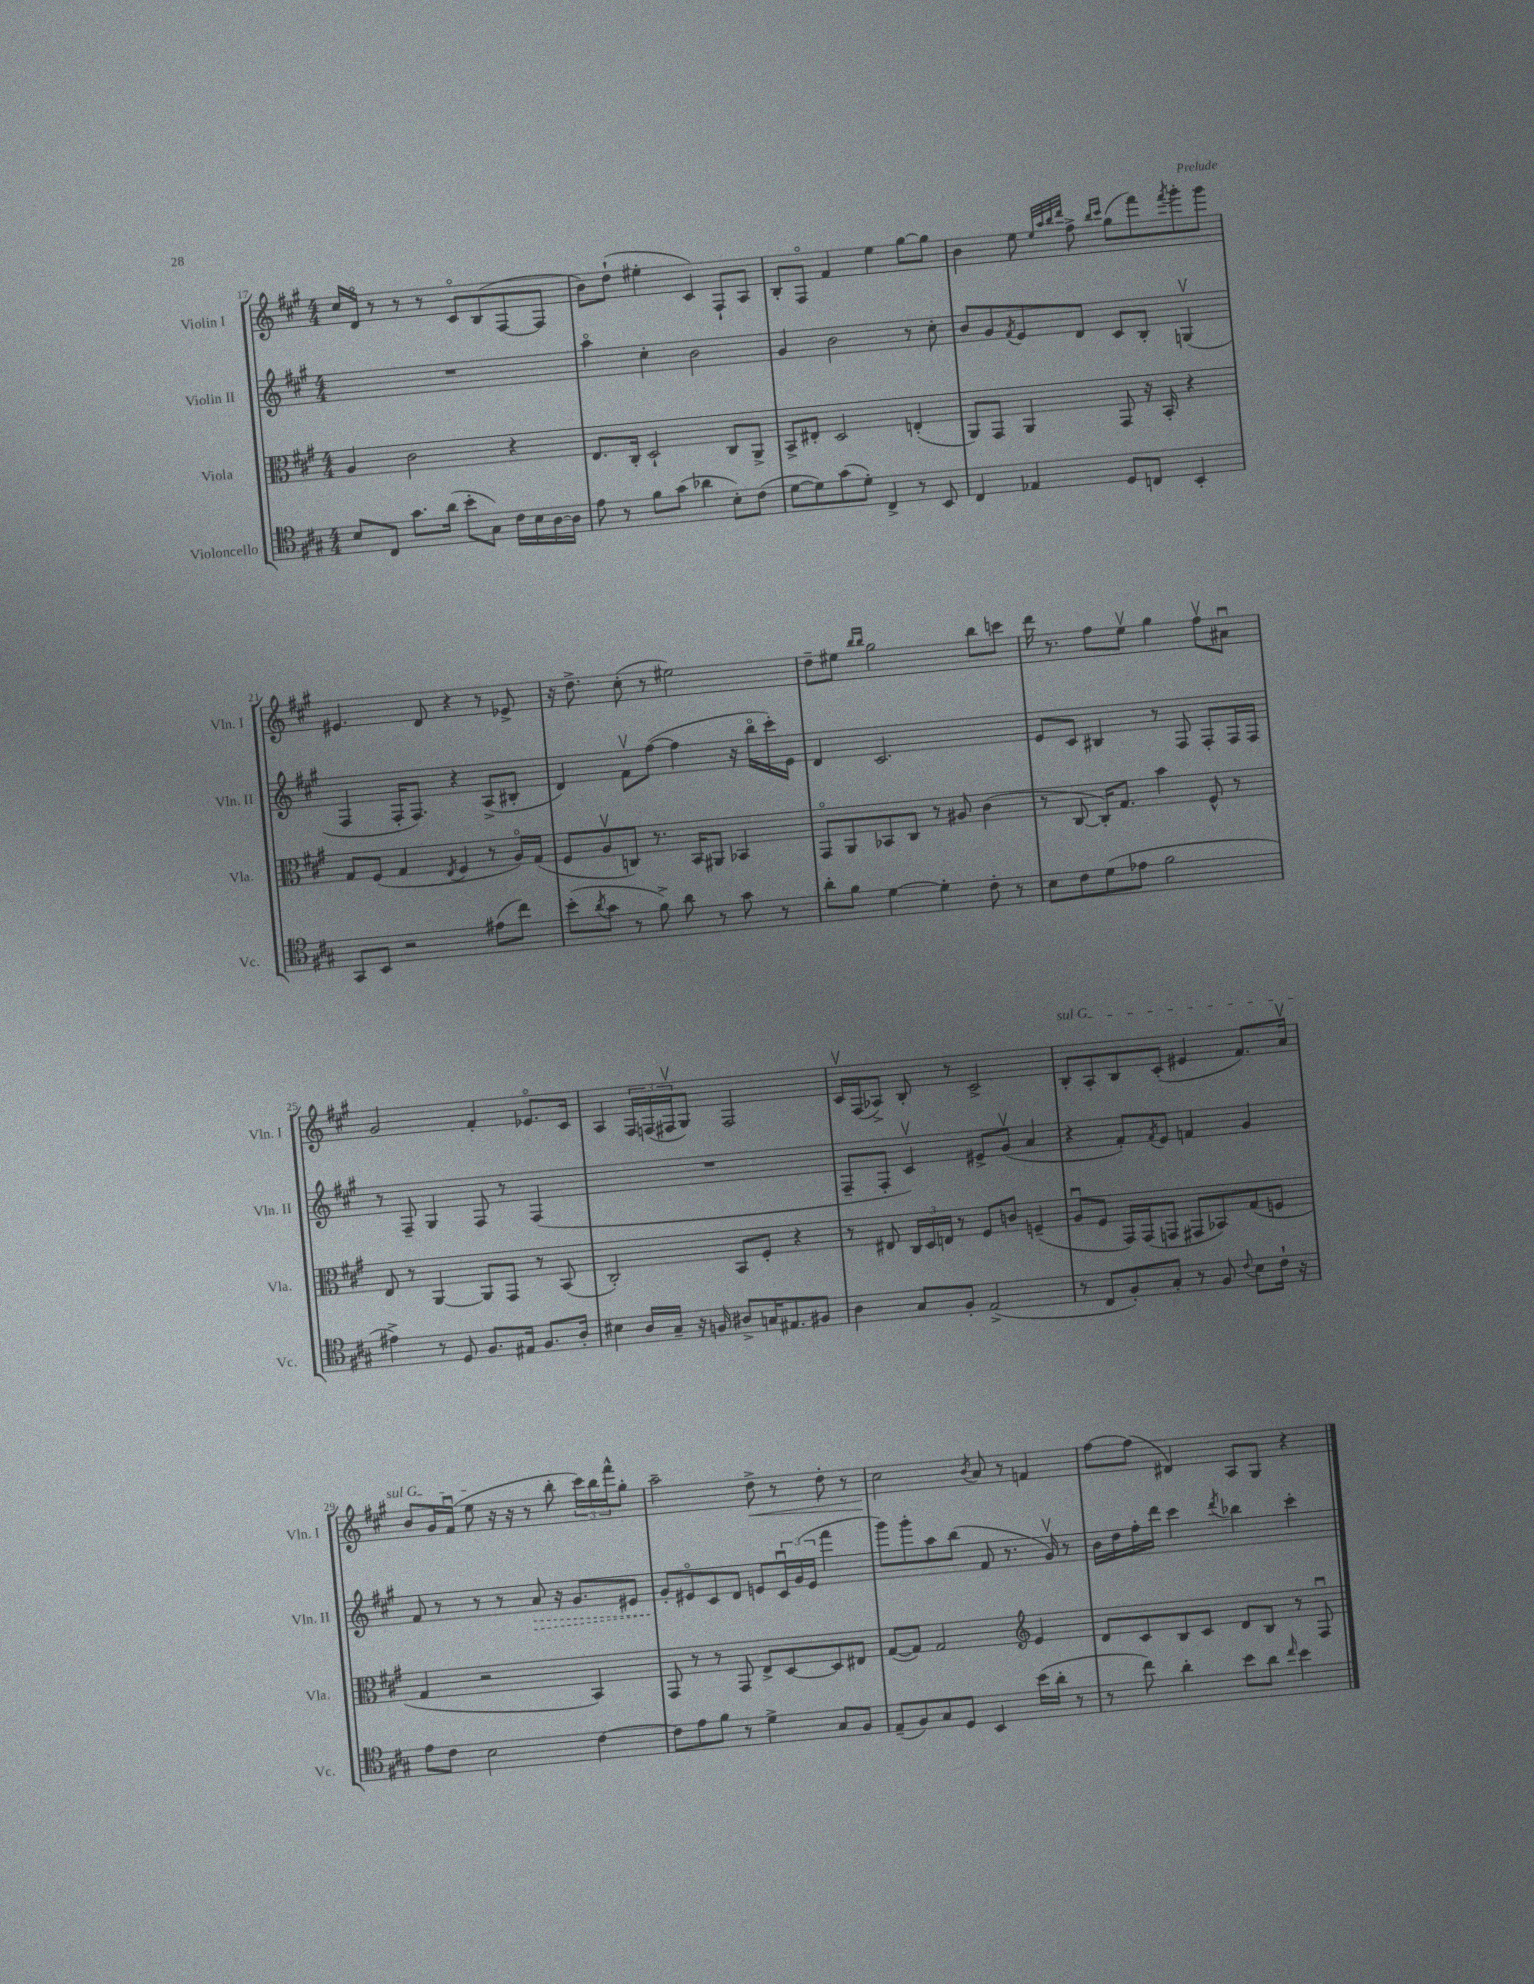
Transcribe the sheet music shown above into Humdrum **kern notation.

**kern	**kern	**kern	**kern
*staff4	*staff3	*staff2	*staff1
*clefC4	*clefC3	*clefG2	*clefG2
*k[f#c#g#]	*k[f#c#g#]	*k[f#c#g#]	*k[f#c#g#]
*M4/4	*M4/4	*M4/4	*M4/4
8B	4A	1r	16cc#
.	.	.	16do
8C#	.	.	8r
8.g#	2c#	.	8r
.	.	.	8r
(16a	.	.	.
8b'	.	.	8c#o
8G#)	.	.	(8B
16c#	4r	.	[8F#
16B	.	.	.
[16A	.	.	8F#]
16A]	.	.	.
=	=	=	=
8e	8.E	4aao	8b)
8r	.	.	(8dd`
.	16C#'	.	.
8f#	2D`	4cc#'	4ee#'
(8g#	.	.	.
4a-	.	2b	4c#)
8B')	8C#	.	8F#`
(8c#	8AA^	.	8A
=	=	=	=
[8d	8BB^	4g#	8B'
8d])	8E#'	.	8F#o
(8g#	2D	2b	4f#
8d')	.	.	.
4C#^	.	.	4ee
8r	(4E'	8r	[8gg#
8BB	.	8cc#'	8gg#]
=	=	=	=
4C#	8AA)	8b	4b
.	8GG#	8g#	.
.	.	8qf#	.
4E-	4AA	8e	8ee
.	.	.	32qqee
.	.	.	32qqaa
.	.	.	32qqbb
.	.	.	32qqddd
.	.	8d	8ff#^
.	.	.	16qqbb
.	.	.	16qqccc#
8D	8GG#	8c#	(8gg#
8C	16r	8B'	8fff#)
.	16BB'	.	.
.	.	.	8qfff#
4BB'	4r	(4Gv	8ggg#'
.	.	.	8ggg#
=	=	=	=
8GG#	8G#	4F#	4.e#
8BB	(8F#	.	.
2r	4G#	16F#'	.
.	.	8.F#)	.
.	.	.	8d
.	8qE	.	.
.	4F#	4r	4r
(8e#	8r	(8A^	8r
8cc#)	16Ao)	8B#'	8e-^
.	(16G#	.	.
=	=	=	=
(8b'	8F#	4d)	16r
.	.	.	8.dd^
8qa	.	.	.
8g#	8Av	.	.
8r	8C)	8f#v	(8cc#'
8f#^)	8.r	([8ff#	8r
8a	.	4ff#]	2ee#)
.	16BB	.	.
8r	8AA#	.	.
8g#	4BB-	16r	.
.	.	16bbo	.
8r	.	16ccc#')	.
.	.	16e	.
=	=	=	=
8a'	8GG#o	4d	8dd~
8f#	8AA	.	8ee#
.	.	.	16qqbb
.	.	.	16qqbb
[4d	8BB-	2.c#	2gg#
.	8C#	.	.
4d']	8r	.	.
.	8A#	.	.
8c#'	(4c#	.	8bb
8r	.	.	8ccc
=	=	=	=
8B	8r	8e	16ddd
.	.	.	8.r
8c#	[8C#	8c#	.
(8d	16C#'])	4B#	8ff#
.	8.G#	.	.
8e-	.	.	8eev
2f#	4b	8r	4gg#
.	.	8F#	.
.	8F#^^	8F#'	8ff#v
.	8r	16F#	8a#u
.	.	16F#	.
=	=	=	=
4e#^)	8E	8r	2g#
.	8r	8F#~	.
8r	[4AA	4G#	.
8D	.	.	.
8.F#	8AA]	8F#	4f#'
.	8GG#	8r	.
16E#	.	.	.
8.F#	8r	(4F#	8.e-o
.	(8BB	.	.
16A'	.	.	16c#
=	=	=	=
4B#	2C#')	1r	4A
16A	.	.	24F#
.	.	.	(24F
16G#~	.	.	.
.	.	.	24F#v
16r	.	.	8G#)
16F	.	.	.
8A#^	8BB	.	2F#
16G	8F#'	.	.
8.E#	.	.	.
.	4r	.	.
8F#	.	.	.
=	=	=	=
4A	8r	8F#~	16c#v
.	.	.	(16F#
.	8E#	8F#'	8A-^)
8G#	24C#	4c#v)	8B'
.	24D	.	.
.	24E	.	.
8F#'	8r	.	8r
(2E^	8F#	8e#^	2c#^
.	8c	(8g#v	.
.	(4F~	4a	.
=	=	=	=
8r	8Au	4r	8B'
8C#	8F#	.	8A'
8F#')	16GG#)	8f#')	8B
.	(16GG#	.	.
.	.	8qf#	.
8G#'	8GG	8e	(8c#'
8r	8GG#	4f	4e#
8F#	8BB-)	.	.
8qqc#	.	.	.
8B	(8G#	4g#	8.f#)
16c#`	8F	.	.
16r	.	.	16av
=	=	=	=
8e	4G#	8f#	8b
8c#	.	8r	16g#
.	.	.	(16f#u
2B	2r	8r	8ee
.	.	8r	16r
.	.	.	16r
.	.	8a	8r
.	.	16r	8bb'
.	.	8.g#	.
[4c#	4BB)	.	24ccc#)
.	.	.	24bb
.	.	.	24fff#^^
.	.	8e#	8gg#'
=	=	=	=
8c#]	8GG#	8g#'	2aa~
8e	8r	8e#o	.
8f#	8r	8c#	.
8r	8GG#	8d	.
4d^	8E^	8e	8dd^
.	[8D	24c#u	8r
.	.	(24g#	.
.	.	24e	.
8G#	8D]	4fff#	8dd'
8F#	8E#	.	8r
=	=	=	=
(8E~	([8G#	8ggg#)	2cc#
8F#)	8G#])	8ggg#'	.
8G#	2G#	8aa	.
8D	.	(8bb	.
.	.	.	8qb
4BB	.	8f#	8a
.	.	8.r	8r
*	*clefG2	*	*
(16b	4e	.	4f
16a'	.	16g#v)	.
8r	.	8r	.
=	=	=	=
8r	8d	16b	[8ff#
.	.	16dd	.
8cc#)	8c#	16ff#'	(8ff#]
.	.	16ddd	.
4a'	8B	4ccc#	4d#)
.	8c#	.	.
.	.	8qddd	.
8b	8d	4bb-	8A
8a	8B	.	8G#
16qqcc#	.	.	.
4b	8r	4ccc#'	4r
.	8F#u	.	.
==	==	==	==
*-	*-	*-	*-
